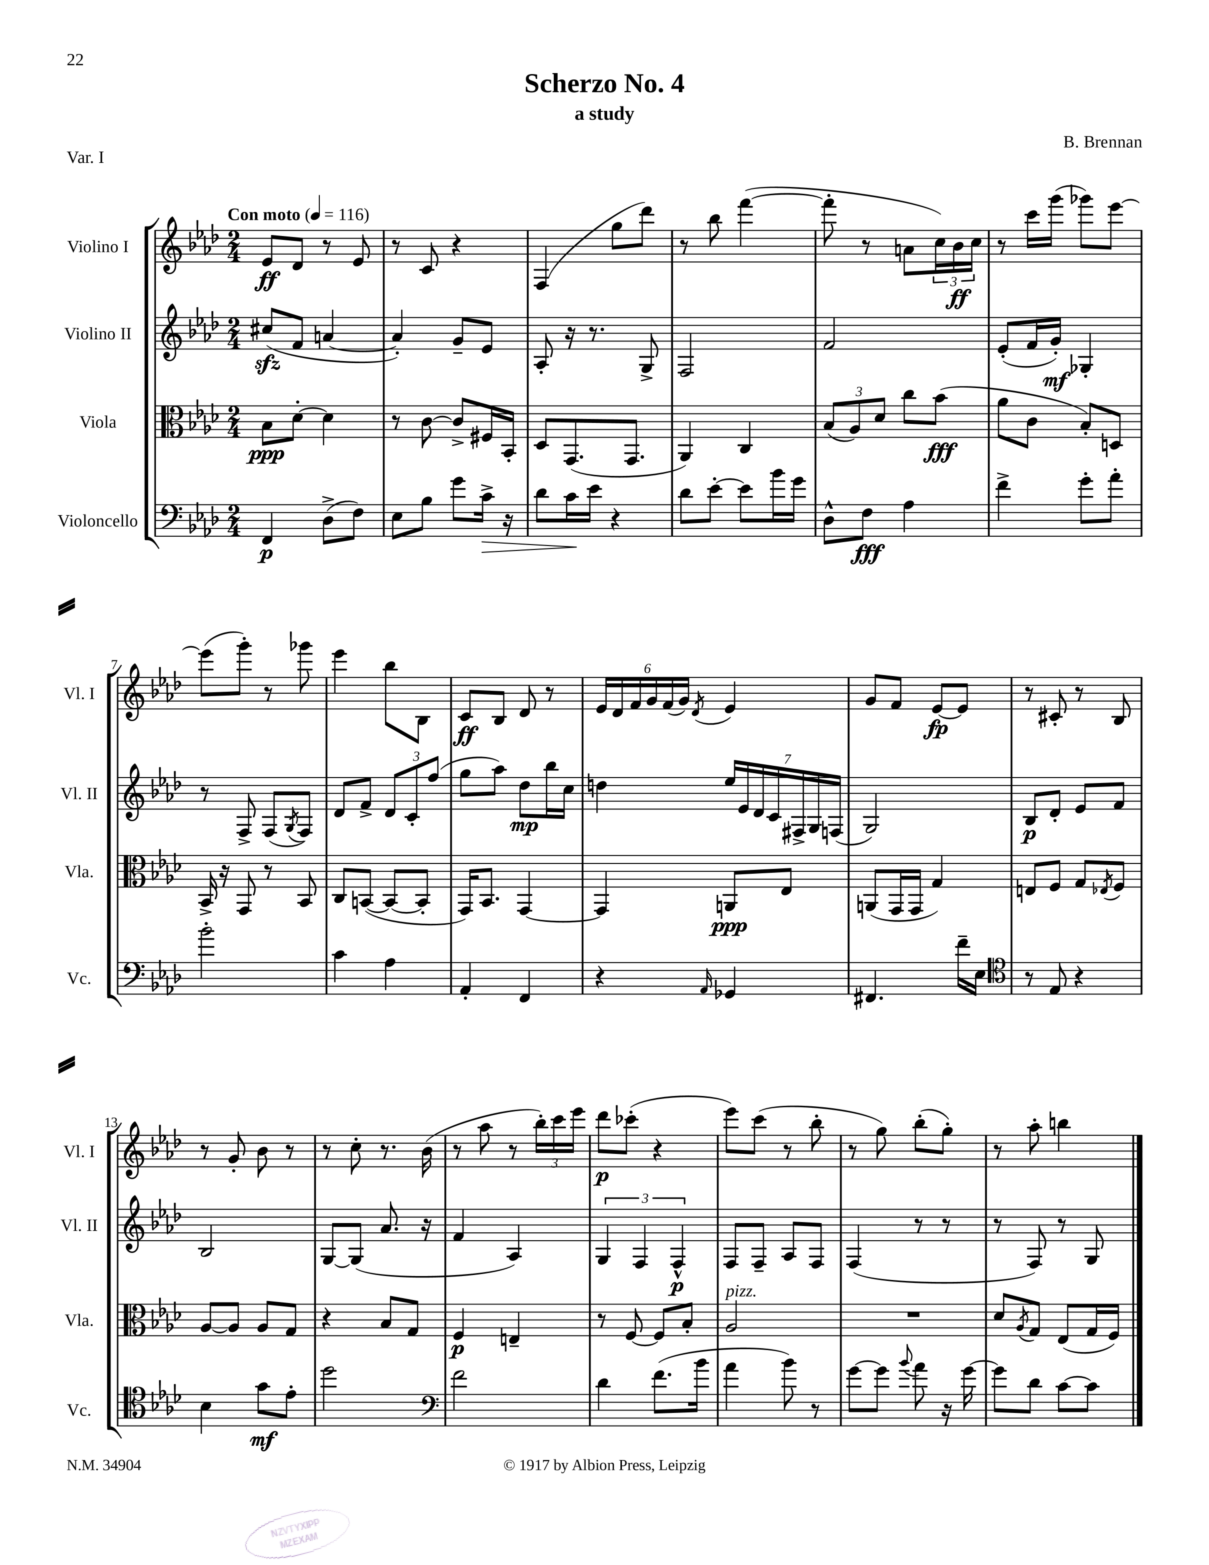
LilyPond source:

\header { title = "Scherzo No. 4" composer = "B. Brennan" subtitle = "a study" piece = "Var. I" }
<<
\new StaffGroup <<
\new Staff = "s0" \with { instrumentName = "Violino I" shortInstrumentName = "Vl. I" } {
    \clef treble \key aes \major \numericTimeSignature \time 2/4 \tempo "Con moto" 4 = 116
    ees'8\ff des'8 r8 ees'8 |
    r8 c'8 r4 |
    f4( g''8 des'''8) |
    r8 bes''8 f'''4~( |
    f'''8-. r8 a'8 \tuplet 3/2 { c''16) bes'16\ff c''16 } |
    r8 c'''16 g'''16( ges'''8) ees'''8~ |
    ees'''8( g'''8-.) r8 ges'''8 |
    ees'''4 bes''8 bes8 |
    c'8\ff bes8 des'8 r8 |
    \tuplet 6/4 { ees'16 des'16 f'16 g'16 f'16( g'16) } \acciaccatura { des'8 } ees'4 |
    g'8 f'8 ees'8~\fp ees'8 |
    r8 cis'8-. r8 bes8 |
    r8 g'8-. bes'8 r8 |
    r8 c''8-. r8. bes'16( |
    r8 aes''8 r8 \tuplet 3/2 { bes''16-.) c'''16 ees'''16 } |
    des'''8\p ces'''8-.( r4 |
    ees'''8) c'''8( r8 bes''8-. |
    r8 g''8) bes''8-.( g''8-.) |
    r8 aes''8-. b''4 \bar "|." |
}
\new Staff = "s1" \with { instrumentName = "Violino II" shortInstrumentName = "Vl. II" } {
    \clef treble \key aes \major \numericTimeSignature \time 2/4
    cis''8\sfz( f'8 a'4~ |
    a'4-.) g'8-- ees'8 |
    aes8-. r16 r8. g8-> |
    f2 |
    f'2 |
    ees'8-.( f'16 g'16-.\mf) ges4-. |
    r8 f8-> f8( \acciaccatura { g8 } f8) |
    des'8 f'8-> \tuplet 3/2 { des'8 c'8-. f''8( } |
    g''8 aes''8) des''8\mp bes''16 c''16 |
    d''4 \tuplet 7/4 { ees''16 ees'16 des'16 c'16 fis16-> g16 f16( } |
    g2) |
    bes8\p des'8-. ees'8 f'8 |
    bes2 |
    g8~ g8( aes'8. r16 |
    f'4 aes4) |
    \tuplet 3/2 { g4 f4 f4-^\p } |
    f8 f8-- aes8 f8 |
    f4( r8 r8 |
    r8 f8) r8 g8 \bar "|." |
}
\new Staff = "s2" \with { instrumentName = "Viola" shortInstrumentName = "Vla." } {
    \clef alto \key aes \major \numericTimeSignature \time 2/4
    bes8\ppp des'8~-. des'4 |
    r8 c'8~ c'8-> fis16 bes,16-. |
    des8 g,8.( g,8. |
    aes,4) c4 |
    \tuplet 3/2 { bes8( aes8) des'8 } c''8 bes'8\fff( |
    aes'8 c'8 bes8-.) d8 |
    bes,16-> r16 g,8 r8 bes,8 |
    c8 b,8~( b,8~ b,8-. |
    g,16) bes,8. g,4~ |
    g,4 a,8\ppp ees8 |
    a,8( g,16 g,16 g4) |
    e8 f8 g8 \acciaccatura { ees8 } f8 |
    aes8~ aes8 aes8 g8 |
    r4 bes8 g8 |
    f4\p e4-- |
    r8 f8~ f8 bes8-. |
    aes2^\markup { \italic "pizz." } |
    R2 |
    des'8 \acciaccatura { aes8 } g8 ees8( g16 f16) \bar "|." |
}
\new Staff = "s3" \with { instrumentName = "Violoncello" shortInstrumentName = "Vc." } {
    \clef bass \key aes \major \numericTimeSignature \time 2/4
    f,4\p des8->( f8) |
    ees8 bes8 g'8 c'16->\> r16 |
    des'8 c'16\! ees'16 r4 |
    des'8 ees'8~-. ees'8 bes'16 g'16 |
    des8-^ f8\fff aes4 |
    f'4-> g'8-. aes'8-. |
    bes'2-. |
    c'4 aes4 |
    aes,4-. f,4 |
    r4 \grace { aes,16 } ges,4 |
    fis,4. f'16-- ees16 |
    \clef tenor r8 ees8 r4 |
    bes4 g'8\mf ees'8-. |
    des''2 |
    \clef bass f'2 |
    des'4 f'8.( bes'16 |
    aes'4 bes'8) r8 |
    g'8~ g'8 \appoggiatura { bes'8 } aes'8 r16 g'16~ |
    g'8 des'8 c'8~ c'8 \bar "|." |
}
>>
>>
